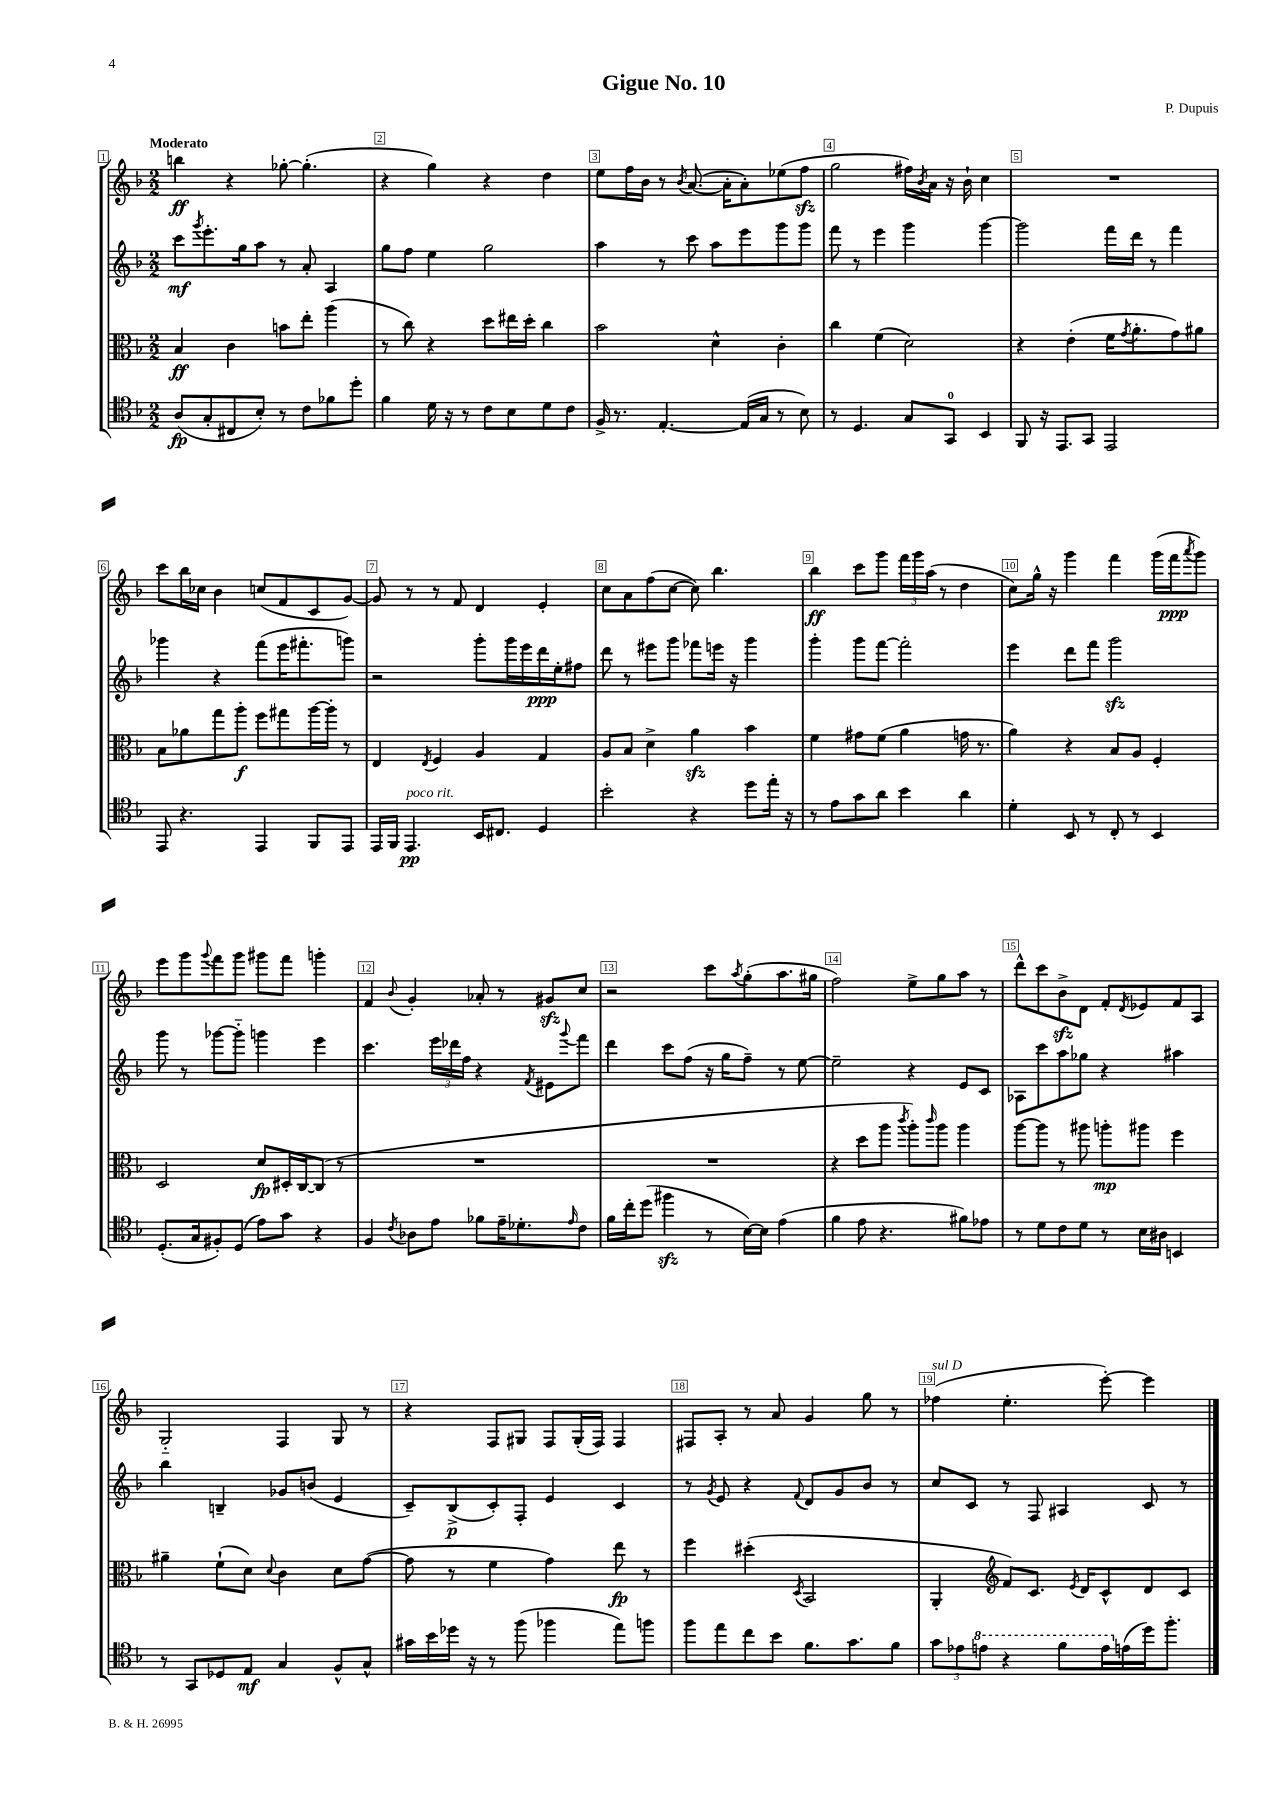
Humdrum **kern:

**kern	**dynam	**kern	**dynam	**kern	**dynam	**kern	**dynam
*part4	*part4	*part3	*part3	*part2	*part2	*part1	*part1
*staff4	*staff4	*staff3	*staff3	*staff2	*staff2	*staff1	*staff1
*clefC4	*	*clefC3	*	*clefG2	*	*clefG2	*
*k[b-]	*	*k[b-]	*	*k[b-]	*	*k[b-]	*
*M2/2	*	*M2/2	*	*M2/2	*	*M2/2	*
=1	=1	=1	=1	=1	=1	=1	=1
!	!	!	!	!	!	!LO:TX:a:B:t=Moderato	!
(8A/L	fp	4B-/	ff	8ccc\L	mf	4bbn\	ff
.	.	.	.	8qggg/	.	.	.
8G'/	.	.	.	8.eee'\	.	.	.
8C#X/	.	4c\	.	.	.	4r	.
.	.	.	.	16gg\k	.	.	.
8B-'/J)	.	.	.	8aa\J	.	.	.
8r	.	8bn\L	.	8r	.	[8gg-X'\	.
8c\L	.	8ee'\J	.	8a'/	.	(4.gg-'\]	.
8f-X\	.	(4aa\	.	4A/	.	.	.
8dd'\J	.	.	.	.	.	.	.
=2	=2	=2	=2	=2	=2	=2	=2
4f\	.	8r	.	8gg\L	.	4r	.
.	.	8cc\)	.	8ff\J	.	.	.
16d\	.	4r	.	4ee\	.	4gg\)	.
16r	.	.	.	.	.	.	.
8r	.	.	.	.	.	.	.
8c\L	.	8dd\L	.	2gg\	.	4r	.
8B-\	.	16ee#X\L	.	.	.	.	.
.	.	16dd'\JJ	.	.	.	.	.
8d\	.	4cc\	.	.	.	4dd\	.
8c\J	.	.	.	.	.	.	.
=3	=3	=3	=3	=3	=3	=3	=3
16F^/	.	2b-\	.	4aa\	.	8ee\L	.
8.r	.	.	.	.	.	.	.
.	.	.	.	.	.	16ff\L	.
.	.	.	.	.	.	16b-\JJ	.
[4.E'/	.	.	.	8r	.	8r	.
.	.	.	.	.	.	8qb-/	.
.	.	.	.	8ccc\	.	([8.a/	.
.	.	4d^^\	.	8aa\L	.	.	.
.	.	.	.	.	.	16a'\KL]	.
(16E/LL]	.	.	.	8eee\	.	8a'\)	.
16G/JJ	.	.	.	.	.	.	.
8r	.	4c'\	.	8ggg\	.	(8ee-X\	.
8B-\)	.	.	.	8ggg\J	.	8ffzz\J	.
=4	=4	=4	=4	=4	=4	=4	=4
8r	.	4cc\	.	8fff\	.	2gg\	.
4.D/	.	.	.	8r	.	.	.
.	.	(4f\	.	4eee\	.	.	.
8G/L	.	2d\)	.	4ggg\	.	16ff#X\LL)	.
.	.	.	.	.	.	8qb-/	.
.	.	.	.	.	.	16a\JJ	.
8GG/J	.	.	.	.	.	16r	.
.	.	.	.	.	.	16b-`\	.
4BB-/	.	.	.	[4ggg\	.	4cc\	.
=5	=5	=5	=5	=5	=5	=5	=5
8FF/	.	4r	.	2ggg\]	.	1r	.
16r	.	.	.	.	.	.	.
8.EE/L	.	.	.	.	.	.	.
.	.	(4e'\	.	.	.	.	.
8GG/J	.	.	.	.	.	.	.
2EE/	.	16f\KL	.	16fff\LL	.	.	.
.	.	8qg/	.	.	.	.	.
.	.	8.a'\	.	16ddd\JJ	.	.	.
.	.	.	.	8r	.	.	.
.	.	8g\)	.	4fff\	.	.	.
.	.	8a#X\J	.	.	.	.	.
!!LO:LB:g=z
=6	=6	=6	=6	=6	=6	=6	=6
8EE/	.	8B-\L	.	4ggg-X\	.	8ccc\L	.
4.r	.	8a-X\	.	.	.	16bb-\L	.
.	.	.	.	.	.	16cc-X\JJ	.
.	.	8gg\	.	4r	.	4b-\	.
.	.	8aa'\J	f	.	.	.	.
4EE/	.	8ff\L	.	(8fff\L	.	(8ccn/L	.
.	.	8gg#X\	.	16eee\K	.	8f/	.
.	.	.	.	8.fff#X'\	.	.	.
8FF/L	.	[16aa\L	.	.	.	8c/	.
.	.	16aa'\JJ]	.	.	.	.	.
8EE/J	.	8r	.	8gggn\J)	.	[8g/J)	.
=7	=7	=7	=7	=7	=7	=7	=7
16EE/LL	.	4E/	.	2r	.	8g/]	.
16FF/JJ	.	.	.	.	.	.	.
!LO:TX:a:i:t=poco rit.	!	!	!	!	!	!	!
4.EE/	pp	.	.	.	.	8r	.
.	.	8qE/	.	.	.	.	.
.	.	4F/	.	.	.	8r	.
.	.	.	.	.	.	8f/	.
16BB-/KL	.	4A/	.	8ggg'\L	.	4d/	.
8.C#X/J	.	.	.	.	.	.	.
.	.	.	.	16ggg\L	.	.	.
.	.	.	.	16eee\	.	.	.
4D/	.	4G/	.	16ddd\	ppp	4e'/	.
.	.	.	.	16ee'\J	.	.	.
.	.	.	.	8ff#X\J	.	.	.
=8	=8	=8	=8	=8	=8	=8	=8
2b-'\	.	8A/L	.	8ddd\	.	8cc\L	.
.	.	8B-/J	.	8r	.	8a\	.
.	.	4d^\	.	8eee#X\L	.	(8ff\	.
.	.	.	.	8ggg\J	.	[8cc\J	.
4r	.	4azz\	.	8fff-X\L	.	8cc\])	.
.	.	.	.	16eeen\Jk	.	4.bb-\	.
.	.	.	.	16r	.	.	.
8dd\L	.	4b-\	.	4ggg\	.	.	.
16ee'\Jk	.	.	.	.	.	.	.
16r	.	.	.	.	.	.	.
=9	=9	=9	=9	=9	=9	=9	=9
8r	.	4f\	.	4ggg'\	.	4bb-\	ff
8e\L	.	.	.	.	.	.	.
8g\	.	8g#X\L	.	8ggg\L	.	8ccc\L	.
8a\J	.	(8f\J	.	[8fff\J	.	8ggg\J	.
4b-\	.	4a\	.	2fff'\]	.	24fff\LL	.
.	.	.	.	.	.	24ggg\	.
.	.	.	.	.	.	(24aa\JJ	.
.	.	.	.	.	.	8r	.
4a\	.	16gn\	.	.	.	4dd\	.
.	.	8.r	.	.	.	.	.
=10	=10	=10	=10	=10	=10	=10	=10
4d'\	.	4a\)	.	4eee\	.	8cc\L)	.
.	.	.	.	.	.	16gg^^\Jk	.
.	.	.	.	.	.	16r	.
8BB-/	.	4r	.	8ddd\L	.	4ggg\	.
8r	.	.	.	8fff\J	.	.	.
8C'/	.	8B-/L	.	2gggzz\	.	4fff\	.
8r	.	8A/J	.	.	.	.	.
4BB-/	.	4F'/	.	.	.	(16ggg\LL	.
.	.	.	.	.	.	16fff\J	ppp
.	.	.	.	.	.	8qaaa/	.
.	.	.	.	.	.	8ggg\J)	.
!!LO:LB:g=z
=11	=11	=11	=11	=11	=11	=11	=11
(8.D'/L	.	2D/	.	8ggg\	.	8eee\L	.
.	.	.	.	8r	.	8ggg\	.
16G/k	.	.	.	.	.	.	.
.	.	.	.	.	.	8qqggg/	.
8F#X'/)	.	.	.	[8ggg-X\L	.	8fff\	.
(8D/J	.	.	.	8ggg-\J]	.	8ggg\J	.
8e\L)	.	8d/L	fp	4gggn\	.	8ggg#X\L	.
8g\J	.	16D#X'/L	.	.	.	8fff\J	.
.	.	[16C/J	.	.	.	.	.
4r	.	(8C/J]	.	4eee\	.	4gggn'\	.
.	.	8r	.	.	.	.	.
=12	=12	=12	=12	=12	=12	=12	=12
4F/	.	1r	.	4.ccc\	.	4f/	.
8qc/	.	.	.	.	.	8qqb-/	.
8A-X\L	.	.	.	.	.	4g'/	.
8e\J	.	.	.	24eee\LL	.	.	.
.	.	.	.	24ddd-X\	.	.	.
.	.	.	.	24ff\JJ	.	.	.
8f-X\L	.	.	.	4r	.	8a-X'/	.
16e~\K	.	.	.	.	.	8r	.
8.d-X'\	.	.	.	.	.	.	.
.	.	.	.	8qf/	.	.	.
.	.	.	.	8e#X\L	.	8g#Xzz/L	.
16qqe/	.	.	.	8qqggg/	.	.	.
8c\J	.	.	.	8fff\J	.	8cc/J	.
=13	=13	=13	=13	=13	=13	=13	=13
16f\LL	.	1r	.	4ddd\	.	2r	.
16cc'\J	.	.	.	.	.	.	.
(8dd\J	.	.	.	.	.	.	.
4ff#Xzz\	.	.	.	8ccc\L	.	.	.
.	.	.	.	(8ff\J	.	.	.
8r	.	.	.	16r	.	8ccc\L	.
.	.	.	.	16gg\KL	.	.	.
.	.	.	.	.	.	8qaa/	.
[16B-\LL)	.	.	.	8ff~\J)	.	(8gg'\	.
16B-\JJ]	.	.	.	.	.	.	.
(4e\	.	.	.	8r	.	8.aa\	.
.	.	.	.	[8ee\	.	.	.
.	.	.	.	.	.	16gg#X\Jk	.
=14	=14	=14	=14	=14	=14	=14	=14
4f\	.	4r	.	2ee~\]	.	2ff\)	.
8e\	.	8dd\L	.	.	.	.	.
4.r	.	8aa\J	.	.	.	.	.
.	.	8qccc/	.	.	.	.	.
.	.	8aa'\L)	.	4r	.	8ee^\L	.
.	.	16qqccc/	.	.	.	.	.
.	.	8aa\J	.	.	.	8gg\	.
8f#X\L)	.	4aa\	.	8e/L	.	8aa\J	.
8e-X\J	.	.	.	8c/J	.	8r	.
=15	=15	=15	=15	=15	=15	=15	=15
8r	.	[8aa\L	.	8A-X\L	.	8ddd^^\L	.
8d\L	.	8aa\J]	.	8ccc\	.	8ccc\	.
8c\	.	8r	.	8aa\	.	8b-zz^\	.
8d\J	.	8aa#X\	.	8gg-X\J	.	8d\J	.
8r	.	8aan'\L	mp	4r	.	8f'/L	.
.	.	.	.	.	.	8qd/	.
16B-\LL	.	8aa#X\J	.	.	.	8e-X/	.
16A#X\JJ	.	.	.	.	.	.	.
4BBn/	.	4ff\	.	4aa#X\	.	8f/	.
.	.	.	.	.	.	8A/J	.
!!LO:LB:g=z
=16	=16	=16	=16	=16	=16	=16	=16
8r	.	4a#X~\	.	4bb-\	.	2G/	.
8GG/L	.	.	.	.	.	.	.
8D-X/	.	(8f`\L	.	4Bn~/	.	.	.
8E/J	mf	8d\J)	.	.	.	.	.
.	.	8qqd/	.	.	.	.	.
4G/	.	4c\	.	8g-X/L	.	4F/	.
.	.	.	.	(8bn/J	.	.	.
8F^^/L	.	8d\L	.	4e/	.	8G/	.
8G^^/J	.	([8g\J	.	.	.	8r	.
=17	=17	=17	=17	=17	=17	=17	=17
16g#X\LL	.	8g\]	.	8c~/L)	.	4r	.
16b-\	.	.	.	.	.	.	.
16dd-X\JJ	.	8r	.	(8B-^/	p	.	.
16r	.	.	.	.	.	.	.
8r	.	4f\	.	8c'/)	.	8F/L	.
(8ff\	.	.	.	8F'/J	.	8G#X/J	.
4ff-X\	.	4g\)	.	4e/	.	8F/L	.
.	.	.	.	.	.	(16G#'/L	.
.	.	.	.	.	.	16F/JJ)	.
8ee\L)	.	8ee\	fp	4c/	.	4F/	.
8ffn\J	.	8r	.	.	.	.	.
=18	=18	=18	=18	=18	=18	=18	=18
8ff\L	.	4ff\	.	8r	.	8F#X/L	.
.	.	.	.	8qg/	.	.	.
8ee\	.	.	.	8e/	.	8A'/J	.
8cc\	.	(4dd#X'\	.	4r	.	8r	.
8b-\J	.	.	.	.	.	8a/	.
.	.	8qD/	.	8qqf/	.	.	.
8.f\L	.	2BB-/	.	8d/L	.	4g/	.
.	.	.	.	8g/	.	.	.
8.g\	.	.	.	.	.	.	.
.	.	.	.	8b-/J	.	8gg\	.
8f\J	.	.	.	8r	.	8r	.
=19	=19	=19	=19	=19	=19	=19	=19
!	!	!	!	!	!	!LO:TX:a:i:t=sul D	!
12g\L	.	4AA'/	.	8cc/L	.	(4ff-X\	.
12e-X\	.	.	.	.	.	.	.
.	.	.	.	8c/J	.	.	.
*8va	*	*	*	*	*	*	*
12een\J	.	.	.	.	.	.	.
*	*	*clefG2	*	*	*	*	*
4r	.	8f/L)	.	8r	.	4.ee'\	.
.	.	8.c/J	.	8F/	.	.	.
8ff\L	.	.	.	4A#X/	.	.	.
.	.	8qe/	.	.	.	.	.
.	.	16d/KL	.	.	.	.	.
16ee\L	.	8c^^/	.	.	.	[8eee'\)	.
*X8va	*	*	*	*	*	*	*
(16en\	.	.	.	.	.	.	.
16dd\J)	.	8d/	.	8c/	.	4eee\]	.
8.ff'\J	.	.	.	.	.	.	.
.	.	8c/J	.	8r	.	.	.
==	==	==	==	==	==	==	==
*-	*-	*-	*-	*-	*-	*-	*-
